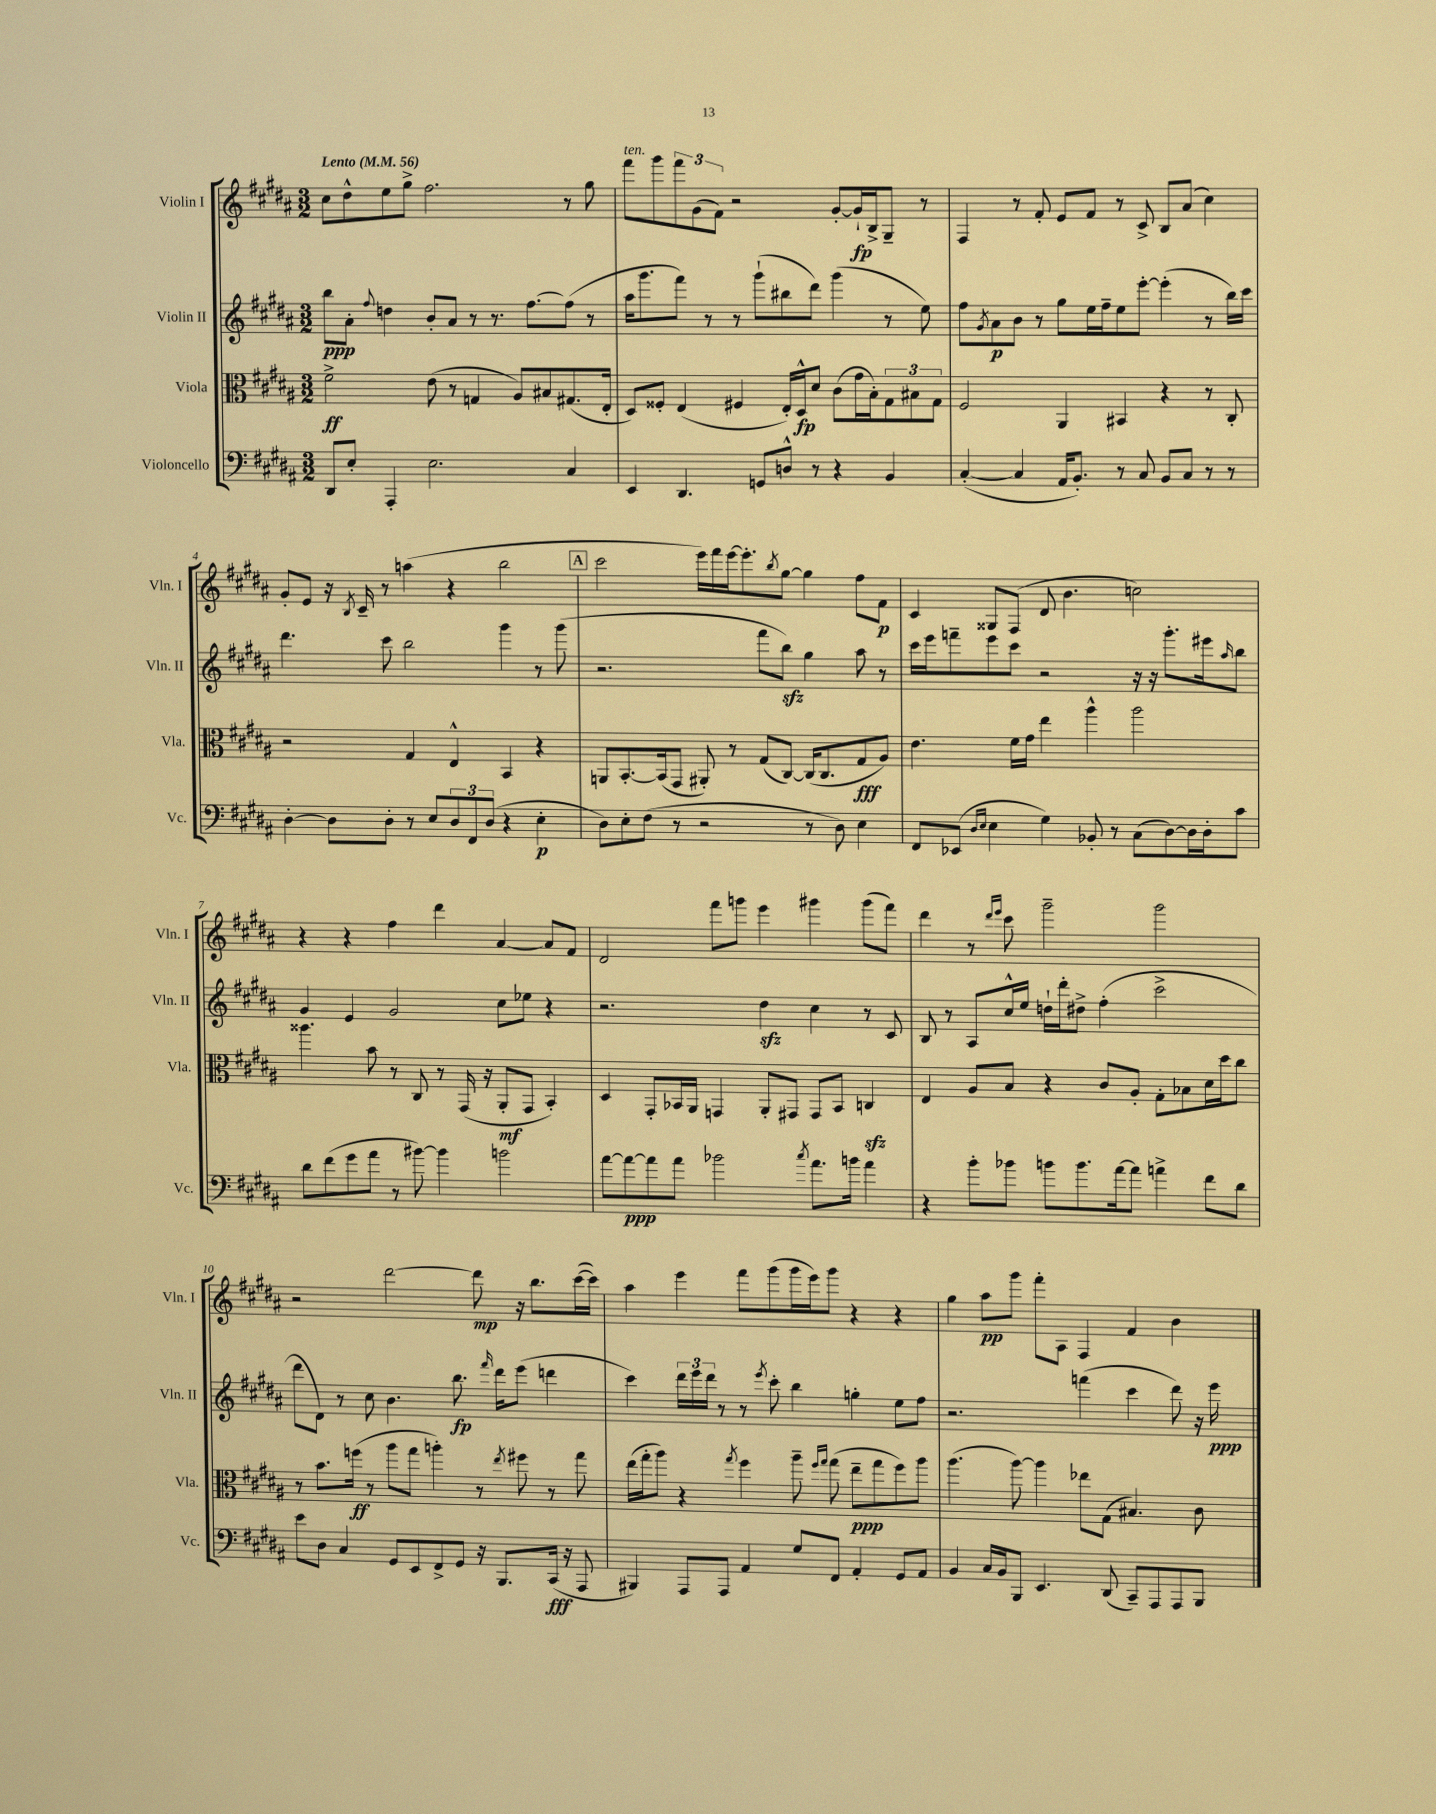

**kern	**kern	**kern	**kern
*staff4	*staff3	*staff2	*staff1
*clefF4	*clefC3	*clefG2	*clefG2
*k[f#c#g#d#a#]	*k[f#c#g#d#a#]	*k[f#c#g#d#a#]	*k[f#c#g#d#a#]
*M3/2	*M3/2	*M3/2	*M3/2
*MM56	*MM56	*MM56	*MM56
8DD#/L	2f#^\	8bb\L	8cc#\L
8E'/J	.	8a#'\J	8dd#^^\
.	.	8qqff#/	.
4AAA#'/	.	4dd\	8ee\
.	.	.	8gg#^\J
2.E\	(8e\	8b'/L	2.ff#\
.	8r	8a#/J	.
.	4G/	8r	.
.	.	8.r	.
.	8A#/L)	.	.
.	.	[8.ff#\L	.
.	8B#/	.	.
4C#/	(8.G#/	(8ff#\]J	8r
.	.	8r	8gg#\
.	16E'/Jk	.	.
=	=	=	=
4EE/	8D#/L)	16aa#\LK	8fff#\L
.	.	8.ggg#\	.
.	8F##'/J	.	8ggg#\
4.DD#/	(4E/	8fff#\J)	12fff#\
.	.	.	(12g#\
.	.	8r	.
.	.	.	12f#\J)
.	4F#/	8r	2r
8GG/L	.	(8ggg#`\L	.
8D^^/J	16E'/LL)	8bb#\	.
.	16D#^^/J	.	.
8r	8d#/J	8ddd#\J)	.
4r	(8c#\L	(4ggg#\	[8g#'/L
.	16g#\L	.	16g#`/]L
.	16B'\J)	.	16B^/J
4BB/	12G#\	8r	8G#~/J
.	12B#\	.	.
.	.	8ee\)	8r
.	12G#\J	.	.
=	=	=	=
([4C#'/	2F#/	8ff#\L	4F#/
.	.	8qg#/	.
.	.	8a#\	.
4C#/]	.	8b\J	8r
.	.	8r	8f#'/
16AA#/LK	4AA#/	8gg#\L	8e/L
8.BB'/J)	.	.	.
.	.	16ee\L	8f#/J
.	.	16ff#~\J	.
8r	4BB#/	8ee\	8r
8C#/	.	[8eee'\J	8c#^/
8BB/L	4r	(4eee'\]	8B/L
8C#/J	.	.	(8a#/J
8r	8r	8r	4cc#\)
8r	8C#'/	16bb\LL)	.
.	.	16ccc#\JJ	.
=	=	=	=
[4D#'\	2r	4.ddd#\	8g#'/L
.	.	.	8e/J
8D#\]L	.	.	16r
.	.	.	8qB/
.	.	.	16c#~/
8D#'\J	.	8ccc#\	8r
8r	4G#/	2bb\	(4aa\
8E/L	.	.	.
12D#/	4E^^/	.	4r
12FF#/	.	.	.
(12D#/J	.	.	.
4r	4BB/	4ggg#\	2bb\
4E'\	4r	8r	.
.	.	(8ggg#\	.
=	=	=	=
8D#\L)	8AA/L	2.r	2ccc#\
8E'\	[8.BB'/	.	.
(8F#\J	.	.	.
.	(16BB/]k	.	.
8r	8GG#/J	.	.
2r	8AA#'/)	.	16eee\LL)
.	.	.	16fff#\
.	8r	.	[16eee\J
.	.	.	8.eee'\]
.	(8G#/L	8fff#\L	.
.	.	.	8qbb/
.	[8C#/J)	8bb\J)	[8gg#\J
8r	(16C#/]LK	4gg#\	4gg#\]
.	8.C#/	.	.
8D#\)	.	.	.
4E\	8G#/	8aa#\	8ff#\L
.	8A#/J)	8r	8f#\J
=	=	=	=
8FF#/L	4.e\	16ccc#\LL	4c#/
.	.	16eee\J	.
(8EE-/J	.	8fff~\	.
16qqD#/LL	.	.	.
16qqE/JJ	.	.	.
4E\	.	8eee\	8G##/L
.	16f#\LL	8ccc#\J	(8F#/J
.	16g#\JJ	.	.
4G#\)	4ee\	2r	8d#/
.	.	.	4.b\
8BB-'/	4aa#^^\	.	.
8r	.	.	.
(8C#\L	2aa#\	16r	2cc\)
.	.	16r	.
[8D#\)	.	8.ggg#'\L	.
16D#\]L	.	.	.
16D#'\J	.	16eee#\k	.
.	.	16qqaa#/	.
8c#\J	.	8bb\J	.
=	=	=	=
8d#\L	4.aa##\	4g#/	4r
(8f#\	.	.	.
8g#\	.	4e/	4r
8a#\J	8b\	.	.
8r	8r	2g#/	4ff#\
[8b#\)	8C#/	.	.
4b#\]	8r	.	4ddd#\
.	(16GG#/	.	.
.	16r	.	.
2b\	8AA#'/L	8cc#\L	[4a#/
.	8GG#/J	8ee-\J	.
.	4BB'/)	4r	8a#/]L
.	.	.	8f#/J
=	=	=	=
[8a#\L	4D#/	2.r	2d#/
8a#\_	.	.	.
8a#\]	8GG#'/L	.	.
8a#\J	16BB-/L	.	.
.	16AA#/JJ	.	.
2b-\	4GG/	.	8fff#\L
.	.	.	8ggg\J
.	8AA#'/L	4dd#\	4eee\
.	8GG#/J	.	.
8qcc#/	.	.	.
8.a#\L	8GG#/L	4cc#\	4ggg#\
.	8BB-/J	.	.
16b\Jk	.	.	.
4a#\	4C/	8r	(8ggg#\L
.	.	8c#/	8fff#\J)
=	=	=	=
4r	4E/	8B/	4ddd#\
.	.	8r	.
8b'\L	8A#/L	8A#/L	8r
.	.	.	16qqddd#/LL
.	.	.	16qqeee/JJ
8b-\J	8B/J	16cc#^^/L	8ccc#\
.	.	16ee/JJ	.
8b\L	4r	16dd`\LL	2ggg#~\
.	.	16ddd#'\J	.
8.b\	.	8dd#^\J	.
.	8c#/L	(4ff#'\	.
[16a#\k	.	.	.
8a#\]J	8A#'/J	.	.
4a^\	8G#'\L	2ccc#^\	2ggg#\
.	8B-\	.	.
8f#\L	16d#\L	.	.
.	16dd#\J	.	.
8d#\J	8cc#\J	.	.
=	=	=	=
8e\L	8r	8ddd#\L	2r
8D#\J	8.b\L	8d#\J)	.
4C#/	.	8r	.
.	(16ff\Jk	.	.
.	8r	8cc#\	.
8GG#/L	8aa#\L	4.b\	[2ddd#\
8EE/	8gg#\J	.	.
8FF#^/	4aa'\)	.	.
8GG#/J	.	8.bb\	.
16r	8r	.	8ddd#\]
.	.	16qqfff#/	.
8.BBB/L	.	16ddd#\LK	.
.	8qee/	.	.
.	8ff#\	(8eee\J	16r
.	.	.	8.bb\L
(16CC#/Jk	8r	4ddd\	.
16r	.	.	.
8AAA#/	8gg#\	.	([16ccc#\L
.	.	.	16ccc#\]JJ)
=	=	=	=
4BBB#/)	(16ee\LL	4ccc#\)	4aa#\
.	16gg#'\J	.	.
.	8aa#\J)	.	.
8AAA#/L	4r	24ddd#\LL	4eee\
.	.	24eee\	.
.	.	24ddd#\JJ	.
8AAA#/J	.	8r	.
.	8qgg#/	.	.
4AA#/	4ff#\	8r	8fff#\L
.	.	8qeee/	.
.	.	8ccc#'\	(8ggg#\
8G#/L	8aa#~\	4bb\	16ggg#\L
.	.	.	16eee\J)
.	16qqff#/LL	.	.
.	16qqgg#/JJ	.	.
8FF#/J	(8gg#\	.	8ggg#\J
4AA#'/	8ee~\L	4gg'\	4r
.	8gg#\	.	.
8GG#/L	8ff#\)	8ee\L	4r
8AA#/J	8aa#\J	8ff#\J	.
=	=	=	=
4BB/	(4.aa#\	2.r	4gg#\
16C#/LL	.	.	8aa#\L
16BB/J	.	.	.
8BBB/J	[8aa#\)	.	8ggg#\J
4.EE/	4aa#\]	.	8fff#'\L
.	.	.	8A#\J
.	8ee-\L	(4fff\	4F#/
(8DD#/	(8G#\J	.	.
8CC#~/L)	4.B#/)	4ccc#\	4f#/
8AAA#/	.	.	.
8AAA#/	.	8ddd#\)	4b\
8BBB/J	8c#\	16r	.
.	.	16eee\	.
==	==	==	==
*-	*-	*-	*-
